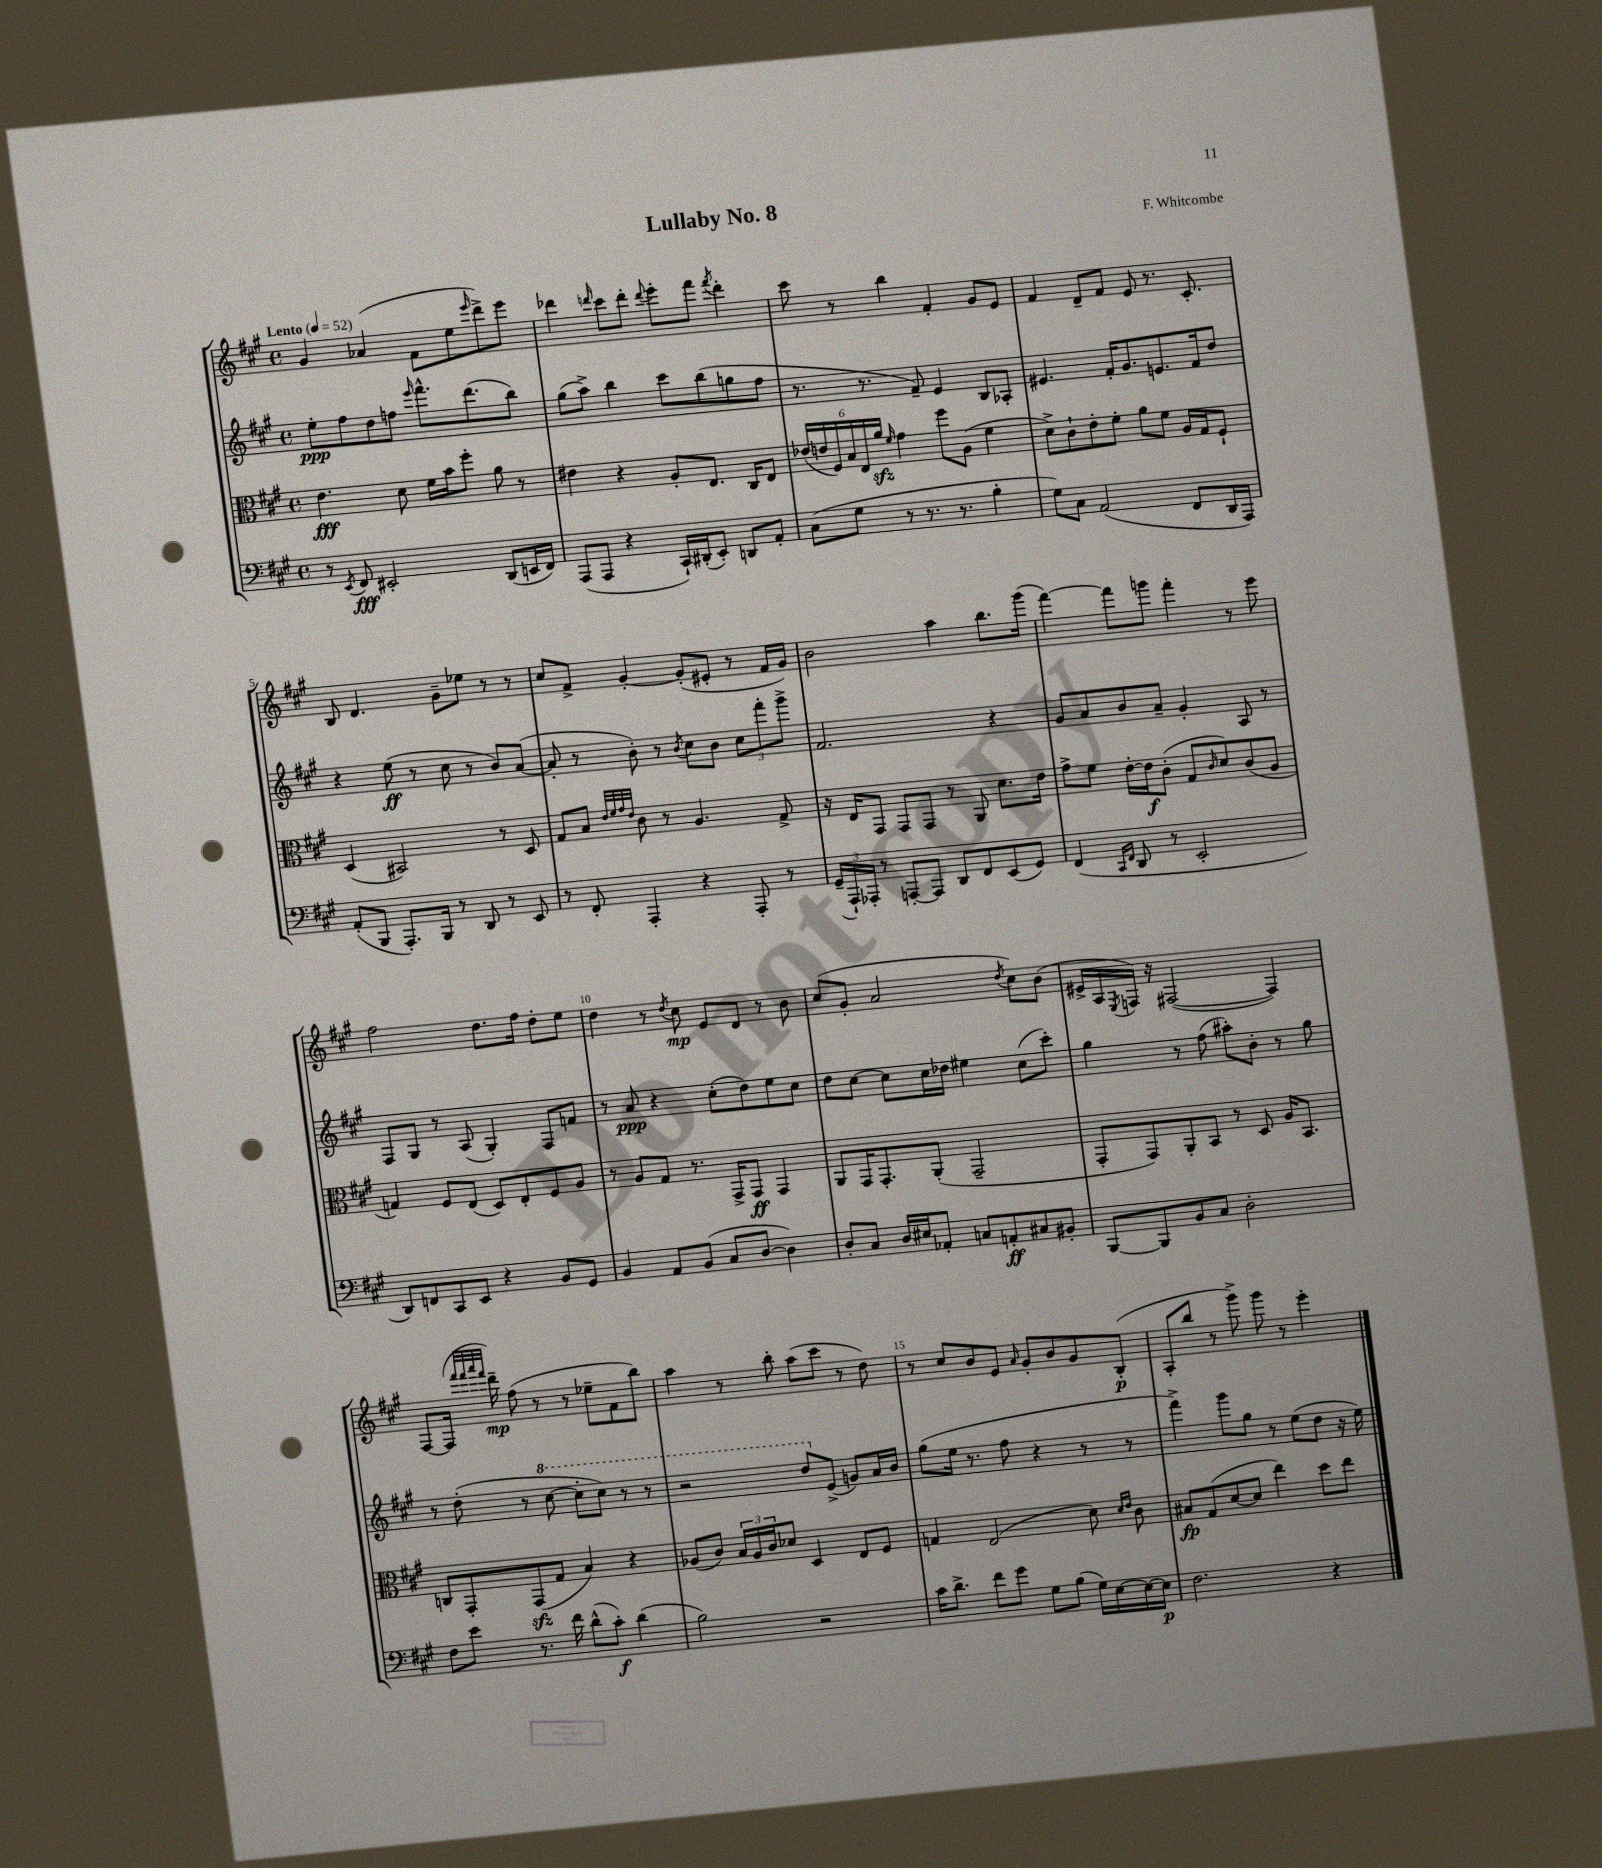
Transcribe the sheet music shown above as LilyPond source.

\header { title = "Lullaby No. 8" composer = "F. Whitcombe" }
<<
\new StaffGroup <<
\new Staff = "s0" {
    \clef treble \key a \major \defaultTimeSignature \time 4/4 \tempo "Lento" 4 = 52
    gis'4 aes'4( fis'8 e''8 \grace { e'''16 } d'''8->) e'''8 |
    des'''4 \grace { d'''16 } cis'''8 d'''8-. \appoggiatura { d'''8 } e'''8-. fis'''8 \acciaccatura { fis'''8 } d'''4-. |
    cis'''8 r8 b''4 fis'4-. gis'8 e'8 |
    fis'4 d'8-- fis'8 e'8 r8. cis'8.-. |
    b8 d'4. gis'8-- ees''8 r8 r8 |
    cis''8 fis'8-> gis'4~-. gis'8-.( eis'8-. r8 fis'16 gis'16) |
    b'2 a''4 b''8. gis'''16( |
    fis'''4~) fis'''8 g'''8 fis'''4-. r8 e'''8 |
    fis''2 d''8. fis''16 d''8-. e''8 |
    d''4 r8 \acciaccatura { d''8 } cis''8\mp e'8 d'8 r8 b'8 |
    cis''8( gis'8-. a'2 \acciaccatura { d''8 } cis''8) b'8( |
    eis'16-> a16 \acciaccatura { e8 } f16) r16 fis2~( fis4) |
    fis8~ fis16( \grace { fis'''32 fis'''32 a'''32 fis'''32 } d'''16--\mp) fis''8( r8 r8 ees''8-- fis'8 b''8) |
    a''4 r8 b''8-. a''8( cis'''8 r8 d''8) |
    r8 cis''8 b'8 e'8 \grace { a'16 } gis'8-. b'8 gis'8 b8-.\p( |
    a8-. b''8 r8 gis'''8->) gis'''8 r8 e'''4-. \bar "|." |
}
\new Staff = "s1" {
    \clef treble \key a \major \defaultTimeSignature \time 4/4
    e''8-.\ppp fis''8 d''8 f''8 \grace { e'''16 } fis'''8.-^ d'''8.( b''8) |
    gis''8( a''8->) b''4 cis'''8 b''8( g''8 fis''8 |
    r8. r8. fis'8--) e'4 b8 aes8-. |
    eis'4. fis'16-. gis'8. e'8. fis'16 d''8 |
    r4 e''8\ff( r8 cis''8 r8 b'8) a'8~( |
    a'8-. r8 b'8-.) r8 \acciaccatura { b'8 } cis''8 b'8 \tuplet 3/2 { cis''8 fis'''8-. gis'''8-> } |
    fis'2. r4 |
    gis'8 a'8 b'8 a'8-- gis'4-. a8 r8 |
    fis8 gis8 r8 a8( gis4-.) fis8 f'8 |
    r8 a'8\ppp r4 cis''8-.( d''8) e''8 cis''8 |
    d''8 cis''8~ cis''8 cis''16 des''16 eis''4 cis''8( cis'''8-.) |
    gis''4 r8 fis''8( ais''8-.) b'8-. r8 gis''8 |
    r8 d''8-.( r8 \ottava #1 cis'''8~ cis'''8-. cis'''8) r8 r8 |
    r2 d'''8 \ottava #0 e'8->( g'8) a'16 b'16 |
    gis''8( e''16 r8. fis''8 r4 r8 r8 |
    fis'''4->) gis'''8 gis''8 r8 e''8( d''8 r16 e''16) \bar "|." |
}
\new Staff = "s2" {
    \clef alto \key a \major \defaultTimeSignature \time 4/4
    e'4.\fff d'8 fis'16 b'16 fis''8-. a'8 r8 |
    eis'4 r4 a8-. e8. cis16 e8 |
    \tuplet 6/4 { ees'16( e'16 fis16) b16 e16 a'16\sfz } \grace { fis'16 } gis'4 fis''8 a8( fis'4 |
    d'8->) cis'8-! e'8-. fis'8-. a'8 fis'8 a16 gis16 fis8-! |
    d4( bis,2) r8 d8 |
    gis8 b8 \grace { e'32 fis'32 gis'32 e'32 } cis'8 r8 a4. gis8-> |
    r16 e16 gis,8 gis,8 gis,8 r8 a,8 d'8. e'16 |
    gis'8-> fis'8 e'16~-. e'16\f cis'8-.( gis8 \grace { cis'16 } d'8) cis'8( a8 |
    g4) fis8 e8( d8) e8-. fis8 a8 |
    r8 a8 gis8 r8. gis,16-> gis,8\ff gis,4 |
    a,8 gis,16 gis,8.-. a,8-.( gis,2-- |
    gis,8-. gis,8) a,8-. b,8 r8 d8 a16 b,8. |
    c8 gis,8-. gis,8\sfz( gis8 b4) r4 |
    aes8( cis'8) \tuplet 3/2 { b16 aes16 cis'16 } des'8 d4 e8 fis8 |
    g4 e2( d'8) \grace { d'16 e'16 } cis'8 |
    bis8\fp gis8( d'8~ d'8 e''4) d''8 e''8 \bar "|." |
}
\new Staff = "s3" {
    \clef bass \key a \major \defaultTimeSignature \time 4/4
    r8 \acciaccatura { e,8 } fis,8\fff eis,2-. d,8( e,16 fis,16) |
    a,,8( a,,8 r4 cis,16-!) dis,16-.( e,8-.) d,8 a,8-. |
    cis8( gis8 r8 r8. r8. b4-. |
    gis8) cis8 a,2( fis,8 d,16 a,,16) |
    a,8-.( b,,8 a,,8.-.) b,,16 r8 d,8 r8 e,8 |
    r8 fis,8-. a,,4-. r4 a,,8-. r8 |
    \tuplet 3/2 { gis,16--( a,,16-!) aes,,16-. } r8 a,,8~-. a,,8 d,8 fis,8 e,8( gis,8) |
    fis,4( \grace { cis,16 fis,16 } d,8 r8 e,2-. |
    d,8) f,8 cis,8 e,8 r4 b,8 gis,8 |
    b,4 a,8 b,8( cis8 d8~ d4) |
    d8-. cis8 d16 eis16 aes,8-. c8 a,8-.\ff cis8 bis,8-. |
    b,,8~ b,,8 b,8 cis8 d2-. |
    fis8 e'8 r8. fis'16 d'8-^( cis'8-.\f) d'4( |
    b2) r2 |
    cis'16 d'8.-> fis'8 gis'8 gis8 b8( gis16) e16~ e16~ e16\p |
    fis2. r4 \bar "|." |
}
>>
>>
\layout { \context { \Score \override BarNumber.break-visibility = ##(#f #t #t) barNumberVisibility = #(every-nth-bar-number-visible 5) } }
